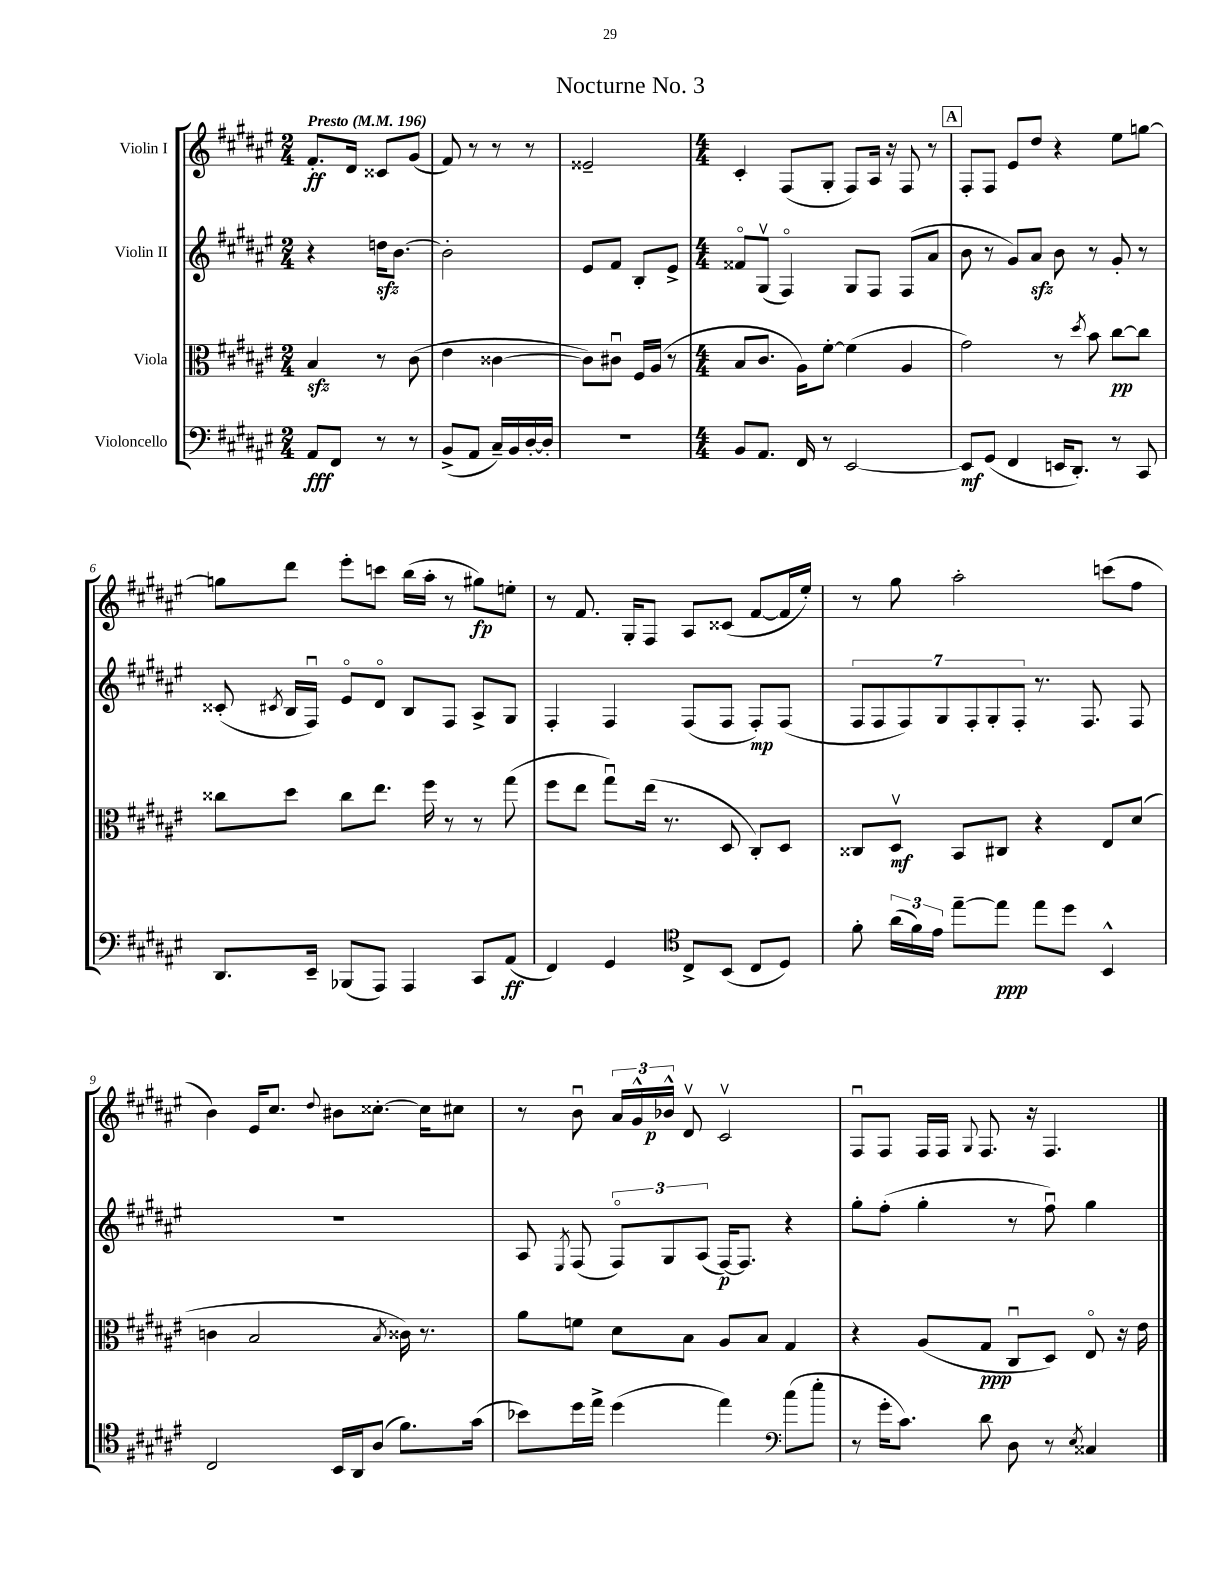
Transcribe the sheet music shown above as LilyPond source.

\header { title = "Nocturne No. 3" }
<<
\new StaffGroup <<
\new Staff = "s0" \with { instrumentName = "Violin I" } {
    \clef treble \key fis \major \numericTimeSignature \time 2/4 \tempo "Presto" 4 = 196
    \autoBeamOff fis'8.[-.\ff dis'16] cisis'8[ gis'8]( |
    fis'8) r8 r8 r8 |
    eisis'2-- |
    \numericTimeSignature \time 4/4 cis'4-. fis8[( gis8]-. fis8[) ais16] r16 fis8 r8 |
    \mark \markup { \box "A" } fis8[-. fis8] eis'8[ dis''8] r4 eis''8[ g''8]~ |
    g''8[ dis'''8] eis'''8[-. c'''8] b''16[( ais''16]-. r8 gis''8[\fp) e''8]-. |
    r8 fis'8. gis16[-. fis8] ais8[ cisis'8]( fis'8[~ fis'16 eis''16]-.) |
    r8 gis''8 ais''2-. c'''8[( fis''8] |
    b'4) eis'16[ cis''8.] \appoggiatura { dis''8 } bis'8[ cisis''8.]~-. cisis''16[ cis''8] |
    r8 b'8\downbow \tuplet 3/2 { ais'16[ gis'16-^ bes'16]-^\p } dis'8\upbow cis'2\upbow |
    fis8[\downbow fis8] fis16[ fis16] \appoggiatura { gis8 } fis8. r16 fis4. \bar "|." |
}
\new Staff = "s1" \with { instrumentName = "Violin II" } {
    \clef treble \key fis \major \numericTimeSignature \time 2/4
    \autoBeamOff r4 d''16[\sfz b'8.]~ |
    b'2-. |
    eis'8[ fis'8] b8[-. eis'8]-> |
    \numericTimeSignature \time 4/4 fisis'8[\flageolet gis8]\upbow( fis4\flageolet) gis8[ fis8] fis8[( ais'8] |
    \mark \markup { \box "A" } b'8 r8 gis'8[) ais'8]\sfz b'8 r8 gis'8-. r8 |
    cisis'8-.( \acciaccatura { cis'8 } b16[ fis16]\downbow) eis'8[\flageolet dis'8]\flageolet b8[ fis8] ais8[-> gis8] |
    fis4-. fis4 fis8[( fis8] fis8[-.\mp) fis8]( |
    \tuplet 7/4 { fis8[ fis8 fis8) gis8 fis8-. gis8-. fis8]-. } r8. fis8. fis8 |
    R1 |
    ais8 \acciaccatura { eis8 } fis8( \tuplet 3/2 { fis8[\flageolet) gis8 ais8]( } fis16[~\p) fis8.] r4 |
    gis''8[-. fis''8]-.( gis''4-. r8 fis''8\downbow) gis''4 \bar "|." |
}
\new Staff = "s2" \with { instrumentName = "Viola" } {
    \clef alto \key fis \major \numericTimeSignature \time 2/4
    \autoBeamOff b4\sfz r8 cis'8( |
    eis'4 cisis'4~ |
    cisis'8[) cis'8]\downbow fis16[ ais16]( r8 |
    \numericTimeSignature \time 4/4 b8[ cis'8.] ais16[) fis'8]~-. fis'4( ais4 |
    \mark \markup { \box "A" } gis'2) r8 \acciaccatura { dis''8 } b'8 cis''8[~\pp cis''8] |
    cisis''8[ dis''8] cisis''8[ eis''8.] fis''16 r8 r8 gis''8( |
    fis''8[ eis''8] gis''8[\downbow) eis''16]( r8. dis8 cis8[-.) dis8] |
    cisis8[ dis8]\upbow\mf b,8[ cis8] r4 eis8[ dis'8]( |
    c'4 b2 \acciaccatura { b8 } cisis'16) r8. |
    ais'8[ f'8] dis'8[ b8] ais8[ b8] gis4 |
    r4 ais8[( gis8]\ppp cis8[\downbow dis8]) eis8\flageolet r16 eis'16 \bar "|." |
}
\new Staff = "s3" \with { instrumentName = "Violoncello" } {
    \clef bass \key fis \major \numericTimeSignature \time 2/4
    \autoBeamOff ais,8[\fff fis,8] r8 r8 |
    b,8[->( ais,8] cis16[--) b,16 dis16~-. dis16]-. |
    R2 |
    \numericTimeSignature \time 4/4 b,8[ ais,8.] fis,16 r8 eis,2~ |
    \mark \markup { \box "A" } eis,8[\mf gis,8]( fis,4 e,16[ dis,8.]-.) r8 cis,8 |
    dis,8.[ eis,16]-- bes,,8[( ais,,8]) ais,,4 cis,8[ ais,8]\ff( |
    fis,4) gis,4 \clef tenor cis8[-> b,8]( cis8[ dis8]) |
    fis'8-. \tuplet 3/2 { ais'16[( fis'16) eis'16] } eis''8[~-- eis''8]\ppp eis''8[ dis''8] b,4-^ |
    cis2 b,16[ ais,16 ais8]( fis'8.[) gis'16]( |
    bes'8[) dis''16 eis''16]-> dis''4( eis''4) cis''8[( eis''8]-. |
    \clef bass r8 gis'16[-. cis'8.]) dis'8 dis8 r8 \acciaccatura { eis8 } cisis4 \bar "|." |
}
>>
>>
